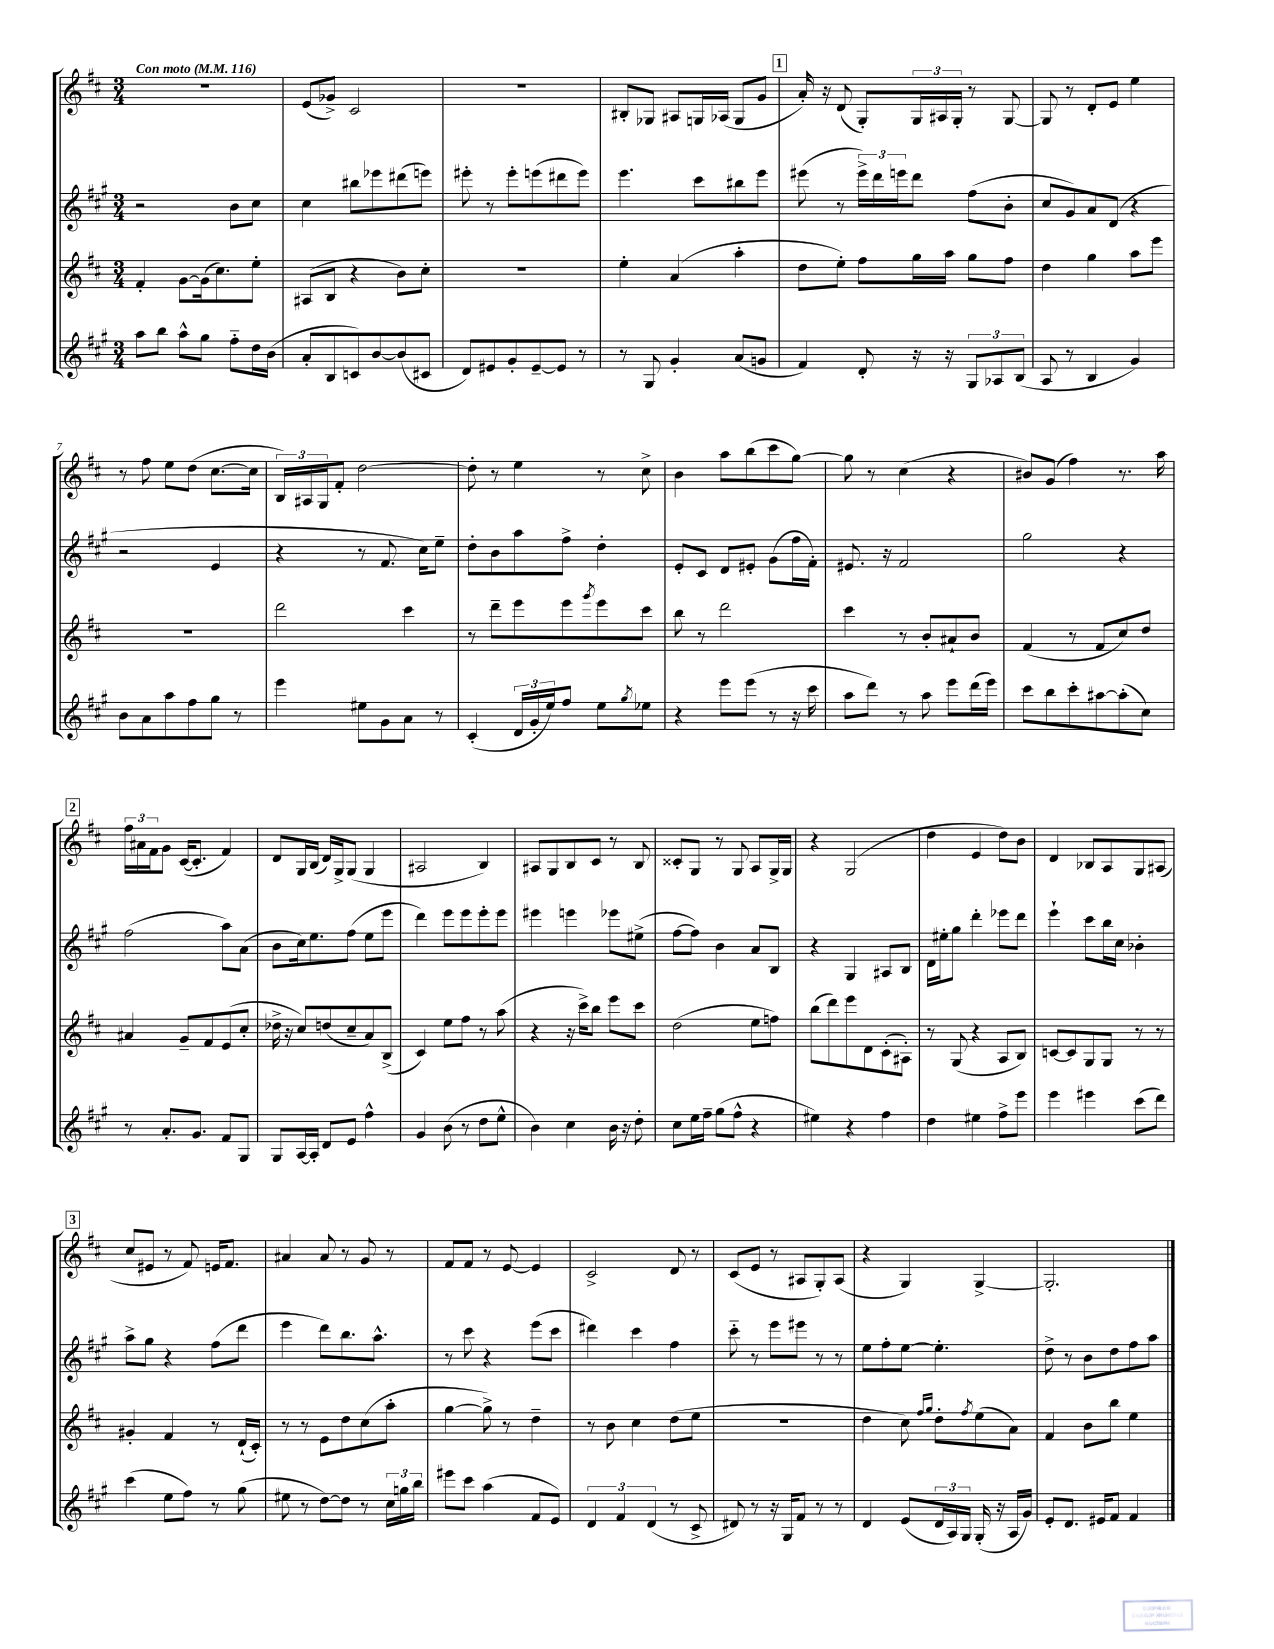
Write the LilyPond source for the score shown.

<<
\new StaffGroup <<
\new Staff = "s0" {
    \clef treble \key d \major \numericTimeSignature \time 3/4 \tempo "Con moto" 4 = 116
    R2. |
    e'8( ges'8->) cis'2 |
    R2. |
    bis8-. ges8 ais8 g16 aes16( g8 g'8 |
    \mark \markup { \box "1" } a'16-.) r16 d'8( g8-.) \tuplet 3/2 { g16 ais16 g16-. } r8 g8~ |
    g8 r8 d'8-. e'8 e''4 |
    r8 fis''8 e''8 d''8( cis''8.~ cis''16 |
    \tuplet 3/2 { b16) ais16 g16 } fis'8-. d''2~ |
    d''8-. r8 e''4 r8 cis''8-> |
    b'4 a''8 b''8( cis'''8 g''8~) |
    g''8 r8 cis''4( r4 |
    bis'8) g'8( fis''4) r8. a''16 |
    \mark \markup { \box "2" } \tuplet 3/2 { fis''16 ais'16 fis'16 } g'8 cis'16~( cis'8.-. fis'4) |
    d'8 g16 b16( d'16) g16-> g8( g4 |
    ais2 b4) |
    ais8 g8 b8 cis'8 r8 b8 |
    cisis'8-. g8 r8 g8 a8 g16-> g16 |
    r4 g2( |
    d''4 e'4 d''8) b'8 |
    d'4 bes8 a8 g8 ais8( |
    \mark \markup { \box "3" } cis''8 eis'8 r8 fis'8) e'16 fis'8. |
    ais'4 ais'8 r8 g'8 r8 |
    fis'8 fis'8 r8 e'8~ e'4 |
    cis'2-> d'8 r8 |
    cis'8( e'8 r8 ais8 g8-.) ais8( |
    r4 g4) g4~-> |
    g2.-. \bar "|." |
}
\new Staff = "s1" {
    \clef treble \key a \major \numericTimeSignature \time 3/4
    r2 b'8 cis''8 |
    cis''4 bis''8 ees'''8 dis'''8( e'''8) |
    eis'''8-. r8 eis'''8-. e'''8( dis'''8 e'''8) |
    e'''4. cis'''8 bis''8 e'''8 |
    \mark \markup { \box "1" } eis'''8( r8 \tuplet 3/2 { eis'''16->) d'''16 e'''16 } d'''8 fis''8( b'8-. |
    cis''8 gis'8) a'8 d'8( r4 |
    r2 e'4 |
    r4 r8 fis'8. cis''16) e''8-- |
    d''8-. b'8 a''8 fis''8-> d''4-. |
    e'8-. cis'8 d'8 eis'8-. gis'8( fis''16 fis'16-.) |
    eis'8. r16 fis'2 |
    gis''2 r4 |
    \mark \markup { \box "2" } fis''2( a''8) a'8( |
    b'8 cis''16) e''8. fis''8( e''8 e'''8 |
    d'''4) e'''8 e'''8 e'''8-. e'''8 |
    eis'''4 e'''4 ees'''8 eis''8->( |
    fis''8~ fis''8) b'4 a'8 b8 |
    r4 gis4 ais8 b8 |
    d'16 eis''16-. gis''8 d'''4-. ees'''8 d'''8 |
    e'''4-! cis'''8 b''16 cis''16 bes'4-. |
    \mark \markup { \box "3" } a''8-> gis''8 r4 fis''8( d'''8 |
    e'''4 d'''8) b''8. a''8.-^ |
    r8 cis'''8 r4 e'''8( cis'''8 |
    dis'''4) cis'''4 fis''4 |
    cis'''8-_ r8 e'''8 eis'''8 r8 r8 |
    e''8 fis''8-. e''8~ e''4.-. |
    d''8-> r8 b'8 d''8 fis''8 a''8 \bar "|." |
}
\new Staff = "s2" {
    \clef treble \key d \major \numericTimeSignature \time 3/4
    fis'4-. g'8~ g'16( cis''8.) e''8-. |
    ais8( b8 r4 b'8) cis''8-. |
    R2. |
    e''4-. a'4( a''4-. |
    \mark \markup { \box "1" } d''8 e''8-.) fis''8 g''16 a''16 g''8 fis''8 |
    d''4 g''4 a''8 e'''8 |
    R2. |
    d'''2 cis'''4 |
    r8 d'''8-- e'''8 e'''8 \acciaccatura { g'''8 } e'''8 cis'''8 |
    b''8 r8 d'''2 |
    cis'''4 r8 b'8-. ais'8-! b'8 |
    fis'4( r8 fis'8 cis''8) d''8 |
    \mark \markup { \box "2" } ais'4 g'8-- fis'8 e'8( cis''8-. |
    des''16-> r16 cis''8) d''8( cis''8-- a'8) b8->( |
    cis'4) e''8 fis''8 r8 a''8( |
    r4 r16 cis'''16->) b''8 e'''8 cis'''8 |
    d''2( e''8 f''8) |
    b''8( d'''8) e'''8 d'8 cis'8-.( ais8-.) |
    r8 g8( r4 a8 b8) |
    c'8~ c'8 g8 g8 r8 r8 |
    \mark \markup { \box "3" } gis'4-. fis'4 r8 d'16-!( cis'16-.) |
    r8 r8 e'8 d''8 cis''8( a''8-. |
    g''4~ g''8->) r8 d''4-- |
    r8 b'8 cis''4 d''8( e''8 |
    R2. |
    d''4 cis''8) \grace { fis''16 g''16 } d''8-. \acciaccatura { fis''8 } e''8( a'8) |
    fis'4 b'8 b''8 e''4 \bar "|." |
}
\new Staff = "s3" {
    \clef treble \key a \major \numericTimeSignature \time 3/4
    a''8 b''8 a''8-^ gis''8 fis''8-_ d''16 b'16( |
    a'8-. b8 c'8) b'8~ b'8( cis'8 |
    d'8) eis'8 gis'8-. eis'8~-- eis'8 r8 |
    r8 gis8 gis'4-. a'8( g'8 |
    \mark \markup { \box "1" } fis'4) d'8-. r16 r16 \tuplet 3/2 { gis8 aes8 b8( } |
    a8 r8 b4 gis'4) |
    b'8 a'8 a''8 fis''8 gis''8 r8 |
    e'''4 eis''8 gis'8 a'8 r8 |
    cis'4-.( \tuplet 3/2 { d'16 gis'16-. e''16) } fis''8 e''8 \acciaccatura { gis''8 } ees''8 |
    r4 e'''8 e'''8( r8 r16 cis'''16 |
    a''8 d'''8) r8 a''8 e'''8 d'''16( e'''16) |
    cis'''8 b''8 cis'''8-. ais''8~ ais''8-.( cis''8) |
    \mark \markup { \box "2" } r8 a'8.-. gis'8. fis'8 gis8 |
    gis8 a16~ a16-. d'8 e'8 fis''4-^ |
    gis'4 b'8( r8 d''8 e''8-^ |
    b'4) cis''4 b'16 r16 d''8-. |
    cis''8 e''16 fis''16-- gis''8( fis''8-^ r4 |
    eis''4) r4 fis''4 |
    d''4 eis''4 fis''8-> e'''8 |
    e'''4 eis'''4 cis'''8( d'''8) |
    \mark \markup { \box "3" } cis'''4( e''8 fis''8) r8 gis''8( |
    eis''8 r8 d''8~) d''8 r8 \tuplet 3/2 { cis''16 g''16 b''16 } |
    eis'''8 cis'''8 a''4( fis'8 e'8) |
    \tuplet 3/2 { d'4 fis'4 d'4( } r8 cis'8-> |
    dis'8) r8 r16 gis16 fis'8 r8 r8 |
    d'4 e'8( \tuplet 3/2 { d'16 a16) gis16 } gis16-.( r16 a16 gis'16) |
    e'8-. d'8. eis'16 fis'8 fis'4 \bar "|." |
}
>>
>>
